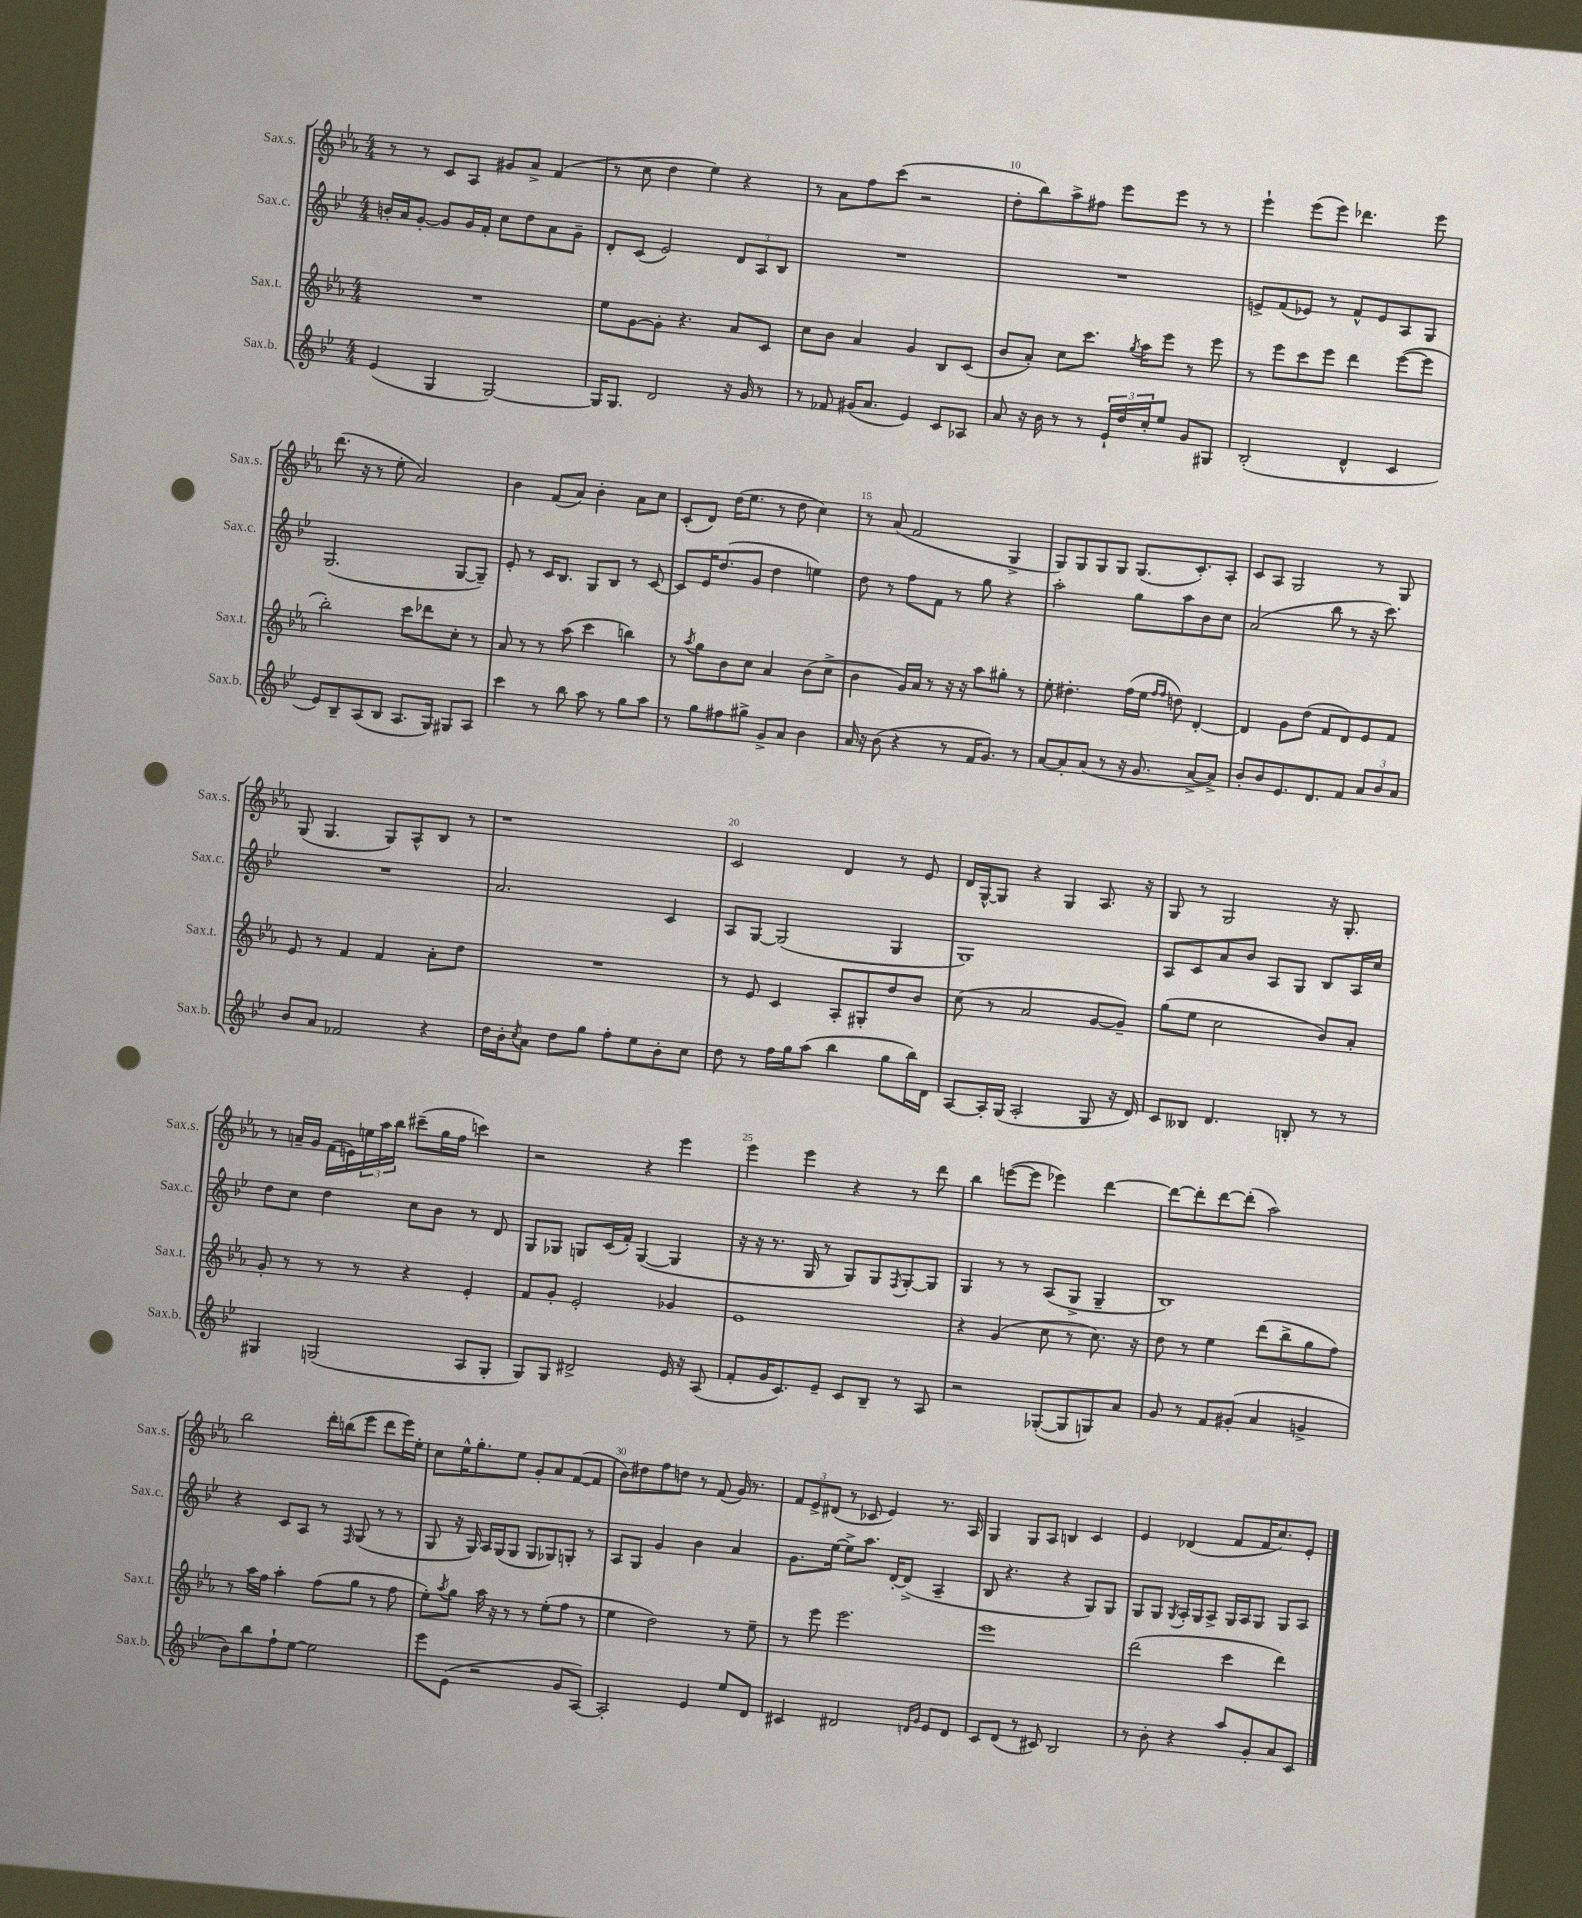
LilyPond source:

<<
\new StaffGroup <<
\new Staff = "s0" \with { instrumentName = "Sax.s." shortInstrumentName = "Sax.s." } {
    \clef treble \key ees \major \numericTimeSignature \time 4/4
    r8 r8 c'8 aes8 gis'8 aes'8-> f'4( |
    r8 c''8 d''4 ees''4) r4 |
    r8 aes'8 f''8 c'''8( r2 |
    d''8-. bes''8) aes''8-> fis''8 ees'''8 ees'''8 r8 r8 |
    ees'''4-! ees'''8( ees'''8) des'''4. ees'''8 |
    d'''8.( r16 r8 ees''8-. aes'2) |
    bes'4 f'8( aes'8) bes'4-. aes'8 c''8 |
    c'8-.( d'8) d''16( ees''8. r8 d''8 c''4) |
    r8 aes'8( f'2 g4-> |
    g8) g8 g8 g8 g8.( c'8.-.) aes8-. |
    c'8 aes8 g2 r8 g8 |
    g8( g4. g8) aes8-^ bes8 r8 |
    r1 |
    c'2 d'4 r8 ees'8 |
    d'16 g16~-^ g8 r4 g4 aes8. r16 |
    g8 r8 g2 r16 g8.-. |
    r8 a'16-- g'16 f'16( e'16) \tuplet 3/2 { e''16 aes''16 bes''16 } cis'''8--( g''16 f''16 c'''4) |
    r2 r4 ees'''4 |
    ees'''4 ees'''4 r4 r8 d'''8 |
    bes''4 e'''8~( e'''8 ees'''4) d'''4~ |
    d'''8~ d'''8-. d'''8~ d'''8-.( aes''2) |
    bes''2 d'''16-. b''16( ees'''8 d'''8 ees'''16) ees''16-. |
    c''8 ees''16-^ g''8.-. ees''8 g'8-. aes'8 f'8~( f'8 |
    bes'8) dis''8 f''8 d''8 r8 f'8( g'16) r8. |
    \tuplet 3/2 { f'8 ees'8-> dis'8( } r8 ces'8 ees'4) r8. aes16 |
    g4 g8 aes8 b4 c'4 |
    ees'4 des'4( f'8 f'16 c''8.) ees'8-. \bar "|." |
}
\new Staff = "s1" \with { instrumentName = "Sax.c." shortInstrumentName = "Sax.c." } {
    \clef treble \key bes \major \numericTimeSignature \time 4/4
    b'16-. a'16 g'8~-. g'8 g'16 f'16-. c''8 d''8 a'8 g'8-- |
    d'8-. c'8( ees'2) \tuplet 3/2 { d'8 a8 bes8 } |
    R1 |
    R1 |
    e'8-> f'8( ees'8) r8 f'8-^ ees'8 a8 g8 |
    g2.( g8~ g8--) |
    ees'8-. r8 c'16 bes8. g8 bes8 r8 c'8~ |
    c'8 ees'16 d''8.( g'8 d''4 e''4) |
    d''8 r8 f''8 f'8 r8 g''8 r4 |
    a''2-. g''8 a''8 bes'8 c''8 |
    a'2( bes''8 r8 r16 c'''8.) |
    R1 |
    a'2. c'4 |
    a8 g8~ g2( g4 |
    g1) |
    a8 c'8 a'8 bes'8 a8 g8 bes8 a16 c''16 |
    d''8 c''8 d''4 c''8 bes'8 r8 d'8 |
    g8 ges8 g8 c'16( f'16-.) g4~( g4 |
    r16 r16 r8. g16 r8 g8) g8 \acciaccatura { f8 } g8~-. g8 |
    g4 r8 r8 a8( g8-> g4-- |
    bes1) |
    r4 c'8 a8 r8 \grace { f16 } g8( r8 r8 |
    g8 r16 g16) a16 g16( g8 g8 ges8) g8-. r8 |
    a8 g8 g'4 bes'4 a'4 |
    g'8. ees''16~ ees''8-> a''8. d'16~-. d'8->( a4-- |
    bes8 r4. r4 g8) g8 |
    g8 g8 \acciaccatura { g8 } a16-. g16 a8-> g16 a16 g8 g8 a8 \bar "|." |
}
\new Staff = "s2" \with { instrumentName = "Sax.t." shortInstrumentName = "Sax.t." } {
    \clef treble \key ees \major \numericTimeSignature \time 4/4
    R1 |
    ees''8 g'8~ g'8-. r4. aes'8 c'8 |
    c''8 bes'8 aes'4 g'4 bes8 c'8( |
    bes'8 aes'8-.) c''8 c'''8. \acciaccatura { g''8 } aes''16 ees'''8 r8 ees'''8 |
    r8 ees'''8 c'''8 ees'''8 d'''4 ees'''8~( ees'''8 |
    bes''2-.) c'''8 des'''8 c''8-. r8 |
    aes'8 r8 r8 aes''8( c'''4 b''4) |
    r8 \acciaccatura { aes''8 } g''8 bes'8 c''8 aes'4 bes'8( c''8-> |
    bes'4 g'16) aes'16 r8 r16 r16 aes''8 gis''8-. r8 |
    ees''8-. dis''4.-. f''16( ees''16 \grace { f''16 f''16 } d''8) d'4~-. |
    d'4 g'8 d''8( f'8 d'8) ees'8 f'8 |
    ees'8 r8 f'4 f'4 aes'8-. d''8 |
    R1 |
    r8 ees'8 c'4 aes8-. gis8-. d''8 bes'8 |
    c''8( r8 aes'2 g'8~ g'8--) |
    g''8( ees''8 c''2 bes'8) aes'8-. |
    g'8-. r8 r8 r8 r4 ees'4-. |
    f'8 g'8-. ees'2-. ges'4 |
    ees'1 |
    r4 g'4( c''8 r8 c''8.) r16 |
    d''8 r8 ees''4 d'''8( bes''8-> g''8 f''8) |
    r8 aes''16 f''16 aes''4-. f''8( g''8 r8 f''8 |
    ees''8-.) \acciaccatura { aes''8 } g''8 aes''16 r16 r8 r8 ees''8-.( f''8 r8 |
    ees''4 d''2) r8 ees''8-- |
    r8 ees'''8 ees'''2. |
    ees'''1 |
    d'''2( c'''4 d'''4) \bar "|." |
}
\new Staff = "s3" \with { instrumentName = "Sax.b." shortInstrumentName = "Sax.b." } {
    \clef treble \key bes \major \numericTimeSignature \time 4/4
    ees'4( g4 g2~) |
    g16 g8. d'2 r16 g'16 r8 |
    r8 fes'8 gis'16( a'8. ees'4) c'8 aes8 |
    a'8 r16 bes'16 r8 r8 \tuplet 3/2 { ees'16-! d''16 c''16-. } ees''8 g'8 gis8 |
    bes2-.( d'4-^ c'4 |
    ees'8) bes8-- a8( bes8 a8. g16) gis8 a8 |
    c'''4 r8 bes''8 a''8 r8 g''8 a''8 |
    r8 g''8 fis''8 gis''8-> g'8-> a'8 bes'4 |
    a'16 r16 bes'8( r4 r8 f'16 g'8.) r8 |
    a'8~ a'8-. a'8( r8 r16 g'8. a'8~-> a'8->) |
    bes'8-. bes'8 ees'8. d'8. f'8 \tuplet 3/2 { a'8 bes'8 a'8 } |
    bes'8 a'8 fes'2 r4 |
    d''16 bes'16-. \acciaccatura { c''8 } a'8 d''8 g''8 f''8-. ees''8 bes'8-. c''8 |
    d''8 r8 f''16 g''16 a''8( bes''4 g''8 bes''16) d'16 |
    a8~ a16-. g16( a2-. g8 r16 d'16) |
    c'8 beses8 d'4. b8-. r8 r8 |
    gis4 g2( a8 g8-. |
    g8) g8 dis'2-> ees'16 r16 a8( |
    f'8-. g'16 c'8.) ees'8-- c'8 bes8-- r8 a8 |
    r2 ges8~-.( ges8 g8) a'8 |
    g'8 r8 f'8 gis'8-.( a'4 g'4-> |
    bes'8) bes''8 f''8-! ees''8~ ees''2 |
    ees'''8 ees'8( r2 g'8 a8~) |
    a2-. ees'4 ees''8 d'8 |
    cis'4 dis'2 \grace { d'16 g'16 } ees'8 d'8 |
    c'8 d'8( r8 cis'8) bes2 |
    r8 bes'8-. r4 a''8 g'8-. a'8 c'8 \bar "|." |
}
>>
>>
\layout { \context { \Score currentBarNumber = #7 \override BarNumber.break-visibility = ##(#f #t #t) barNumberVisibility = #(every-nth-bar-number-visible 5) } }
